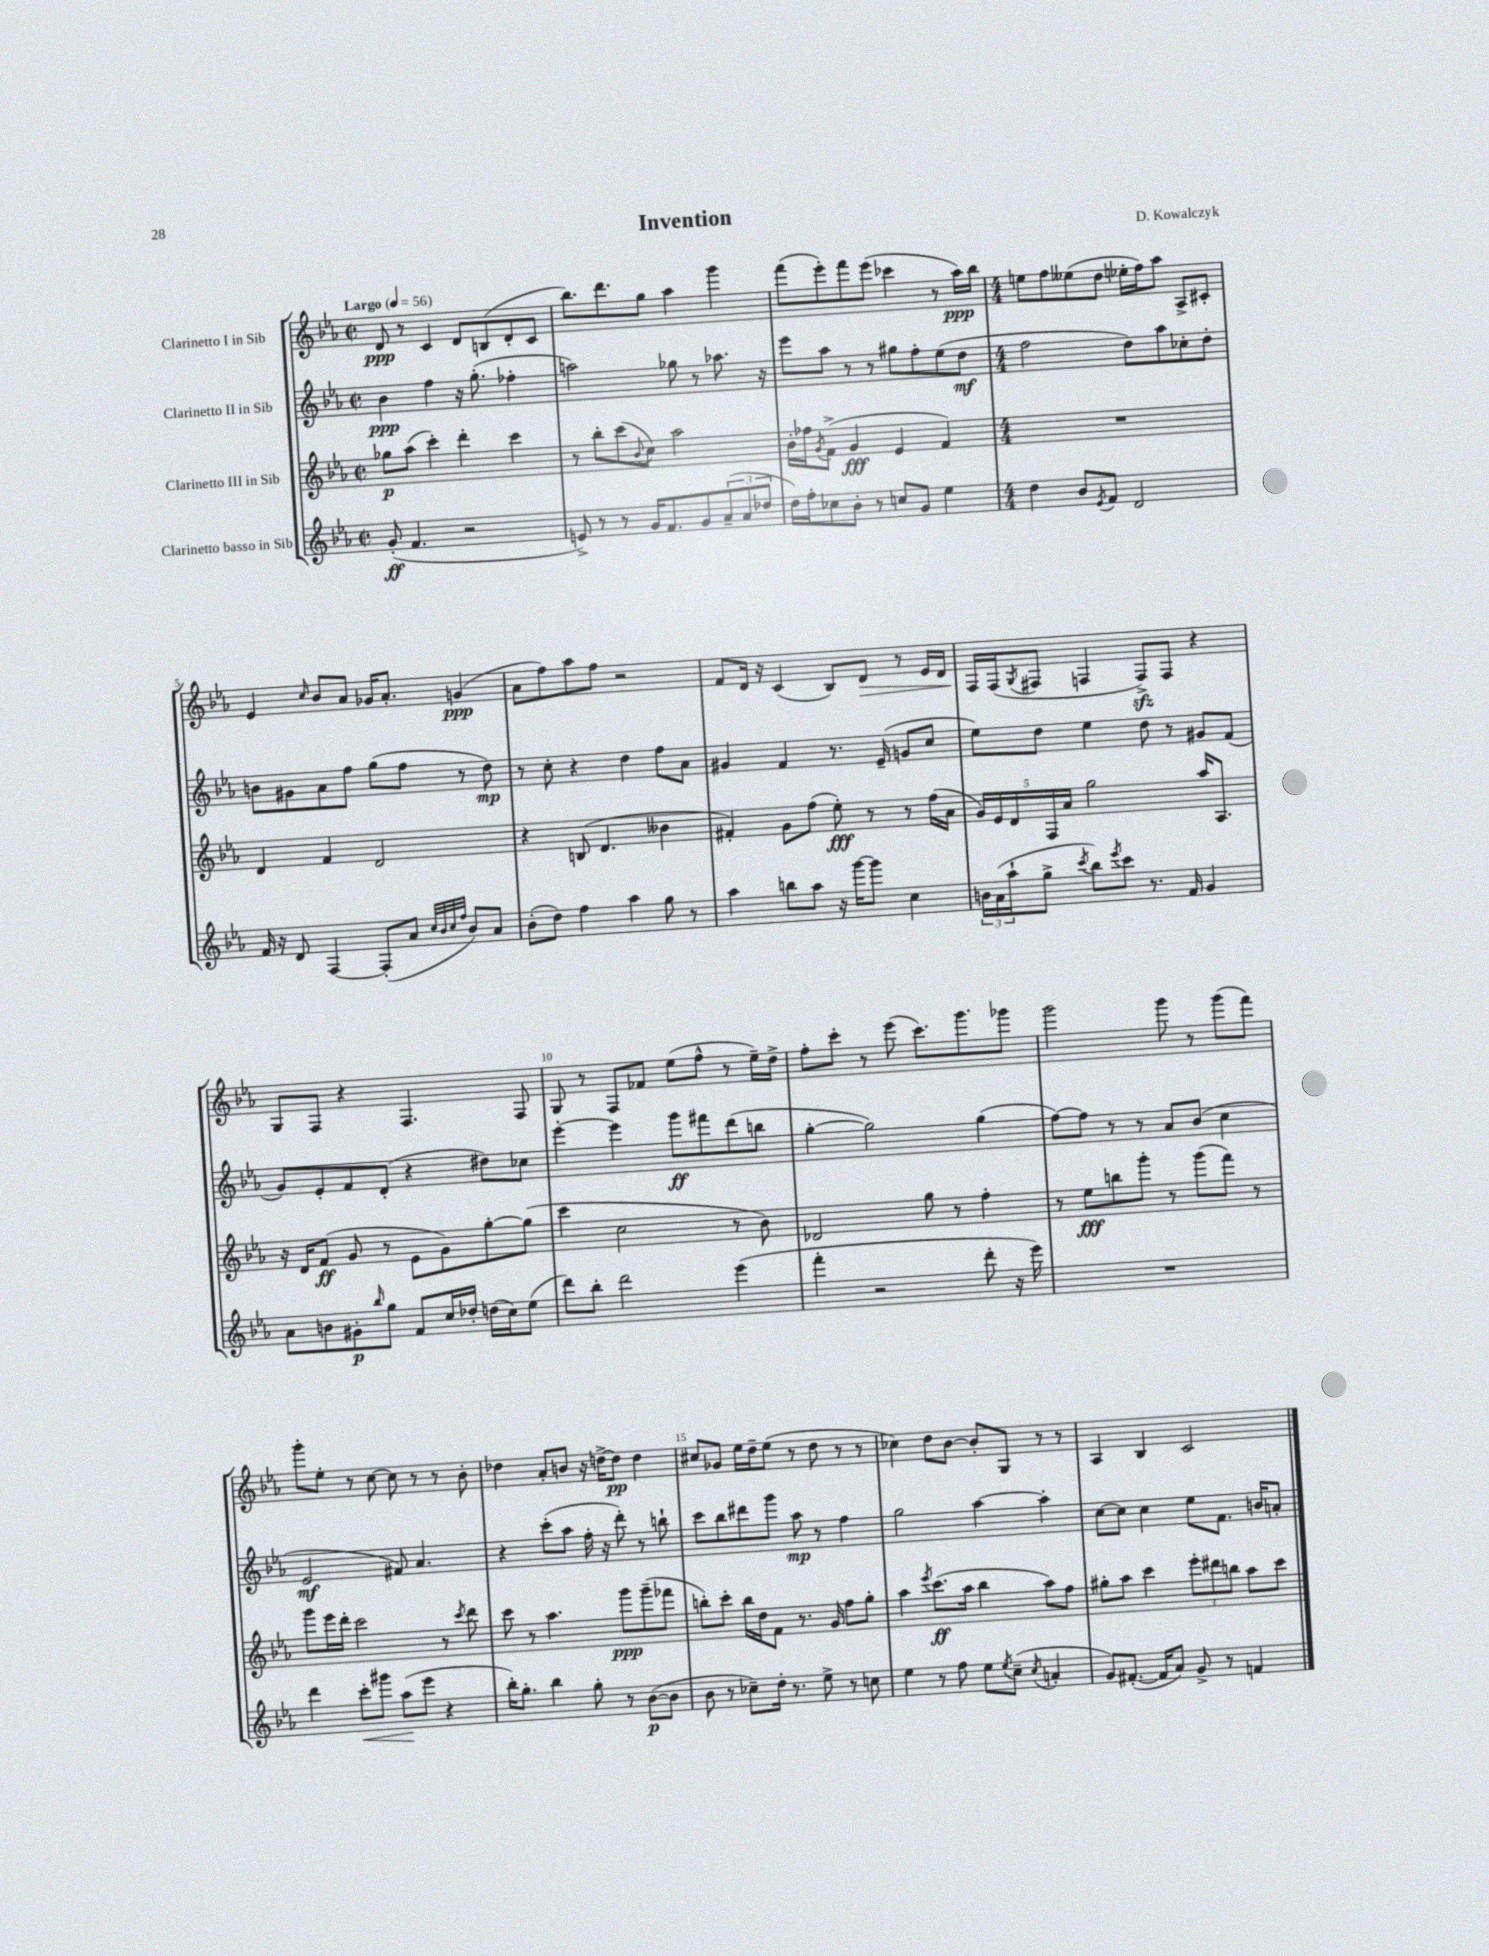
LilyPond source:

\header { title = "Invention" composer = "D. Kowalczyk" }
<<
\new StaffGroup <<
\new Staff = "s0" \with { instrumentName = "Clarinetto I in Sib" } {
    \clef treble \key ees \major \defaultTimeSignature \time 2/2 \tempo "Largo" 4 = 56
    d'8\ppp r8 c'4 d'8 b8( d'8-. c'8 |
    bes''8.) d'''8. g''8 aes''4 g'''4 |
    f'''8( ees'''8-.) f'''8 ees'''8( ces'''4 r8 aes''16\ppp) bes''16 |
    \numericTimeSignature \time 4/4 e''8 f''8 eeses''8( d''8 ees''16-. f''16) aes''8 aes8-> cis'8-. |
    ees'4 \grace { c''16 } bes'8 aes'8 ges'16 aes'8.-. g'4\ppp( |
    aes'8 f''8) aes''8 f''8 r2 |
    f'8 d'16 r16 c'4( bes8) d'8\> r8 ees'16 d'16 |
    f16\! f16( \acciaccatura { g8 } fis8 f4 f8->\sfz) f8 r4 |
    g8 f8 r4 f4. f8 |
    g8 r8 f8 fes'8 ees''8( f''8-^ r8 ees''16--) d''16-> |
    f''8-. c'''8-. r8 ees'''8( c'''8.) g'''8. ges'''8 |
    g'''2 g'''8 r8 g'''8( f'''8) |
    g'''8-. ees''8-. r8 c''8~ c''8 r8 r8 bes'8-. |
    des''4 aes'8-. b'8 r16 d''16~-> d''8\pp d''4 |
    cis''8 ges'8 ees''16 d''16-- ees''8( r8 d''8 r8 r8 |
    ces''4) d''8 bes'8~ bes'8-. g8 r8 r8 |
    aes4 bes4 c'2 \bar "|." |
}
\new Staff = "s1" \with { instrumentName = "Clarinetto II in Sib" } {
    \clef treble \key ees \major \defaultTimeSignature \time 2/2
    bes'4\ppp f''4 r16 g''8.-.( fes''4-. |
    a''2) ges''8 r8 aes''8. r16 |
    ees'''8 aes''8 r8 r8 gis''8 f''8-. ees''8( d''8\mf |
    \numericTimeSignature \time 4/4 f''2 d''8) aes''8 ces''8-. d''8-. |
    b'8 gis'8 aes'8 f''8 g''8( f''8 r8 d''8\mp) |
    r8 c''8-. r4 d''4 f''8 aes'8 |
    gis'4 f'4 r8. ees'16--( g'8 c''8 |
    ees''8) d''8 ees''4 d''8 r8 gis'8 f'8( |
    g'8) ees'8-. f'8 d'8-.( r4 dis''8) ces''8 |
    ees'''4~-. ees'''4 g'''8\ff fis'''8 d'''8( b''8 |
    g''4~-. g''2) g''4( |
    f''8~) f''8 r8 r8 aes'8 bes'8( c''4 |
    ees'2\mf fis'8) aes'4. |
    r4 c'''8-.( aes''8 f''16-. r16 d'''8-.) r8 b''8-! |
    c'''8 bes''8 dis'''8 g'''8 aes''8\mp r8 f''4 |
    g''2 aes''4~ aes''4-. |
    c''8~ c''8 c''4 ees''8 f'8. b'16 a'8-. \bar "|." |
}
\new Staff = "s2" \with { instrumentName = "Clarinetto III in Sib" } {
    \clef treble \key ees \major \defaultTimeSignature \time 2/2
    ges''8\p aes''8( c'''4-.) d'''4-. c'''4 |
    r8 bes''8-. c'''8( \appoggiatura { bes'8 } c''8) aes''2 |
    bes'16-. fes''16 \acciaccatura { g'8 } f'8->( g'4\fff ees'4 f'4) |
    \numericTimeSignature \time 4/4 R1 |
    d'4 f'4 d'2 |
    r4 b8( d'4. beses'4 |
    fis'4-.) g'8 f''8( ees''8-.\fff) r8 r8 f''16( aes'16 |
    \tuplet 5/4 { g'16) ees'16 d'16 f16 aes'16 } g''2 aes''16 aes8. |
    r16 d'16 f'8\ff( g'8 r8 ees'8 g'8) g''8~-. g''8( |
    c'''4 c''2 r8 bes'8) |
    des'2 g''8 r8 f''4-. |
    r8 ees''8\fff b''8 g'''8-. r8 g'''8( f'''8) r8 |
    g'''8 ees'''16 d'''16-. c'''2 r8 \acciaccatura { c'''8 } d'''8 |
    c'''8 r8 aes''4. g'''8\ppp g'''8--( fes'''8 |
    b''8-.) c'''8-. b''16 d''16 f'8 r8. g'16 f''8 g''8-. |
    aes''4 \acciaccatura { ees'''8 } c'''8.\ff( aes''16 bes''4 aes''8) f''8 |
    gis''8-. aes''8 c'''4 \tuplet 3/2 { ees'''8-. dis'''8 b''8 } aes''8 c'''8 \bar "|." |
}
\new Staff = "s3" \with { instrumentName = "Clarinetto basso in Sib" } {
    \clef treble \key ees \major \defaultTimeSignature \time 2/2
    g'8-.\ff( f'4. r2 |
    e'8->) r8 r8 g'16 f'8. g'8 \tuplet 3/2 { aes'8--( aes'8 des''8 } |
    d''16) f''16-. ces''8 bes'8-. r8 c''8 g'8 ees''4 |
    \numericTimeSignature \time 4/4 d''4 bes'8 \acciaccatura { ees'8 } f'8 d'2 |
    f'16 r16 d'8 f4~ f8-.( aes'8 \grace { c''32 bes'32 c''32 f''32 } bes'8) aes'8 |
    bes'8-.( d''8) f''4 aes''4 g''8 r8 |
    aes''4 b''8 aes''8 r16 g'''16~ g'''8 c''4 |
    \tuplet 3/2 { b'16 aes'16( aes''16-! } g''8-> \acciaccatura { c'''8 } bes''8) \acciaccatura { ees'''8 } c'''8 r8. f'16 g'4 |
    aes'8 b'8 gis'8-.\p \grace { bes''16 } g''8 f'8 c''16 des''16-. d''16( c''16) ees''8( |
    d'''8) bes''8-. d'''2 ees'''4( |
    f'''4-. r2 d'''8-. r16 ees'''16) |
    R1 |
    d'''4 c'''8-.\< gis'''8 aes''8\!( ees'''8 r4 |
    bes''16-.) g''8.-. bes''4 g''8-. r8 bes'8~\p( bes'8 |
    bes'8 r8 ces''8--) d''16-. r8. ees''8-> r8 c''8 |
    ees''4 r8 f''8 ees''8 \acciaccatura { ees''8 } c''8--( \acciaccatura { c''8 } a'4-. |
    g'8) fis'8.~-.( fis'16 aes'8) g'8-> r8 f'4 \bar "|." |
}
>>
>>
\layout { \context { \Score \override BarNumber.break-visibility = ##(#f #t #t) barNumberVisibility = #(every-nth-bar-number-visible 5) } }
